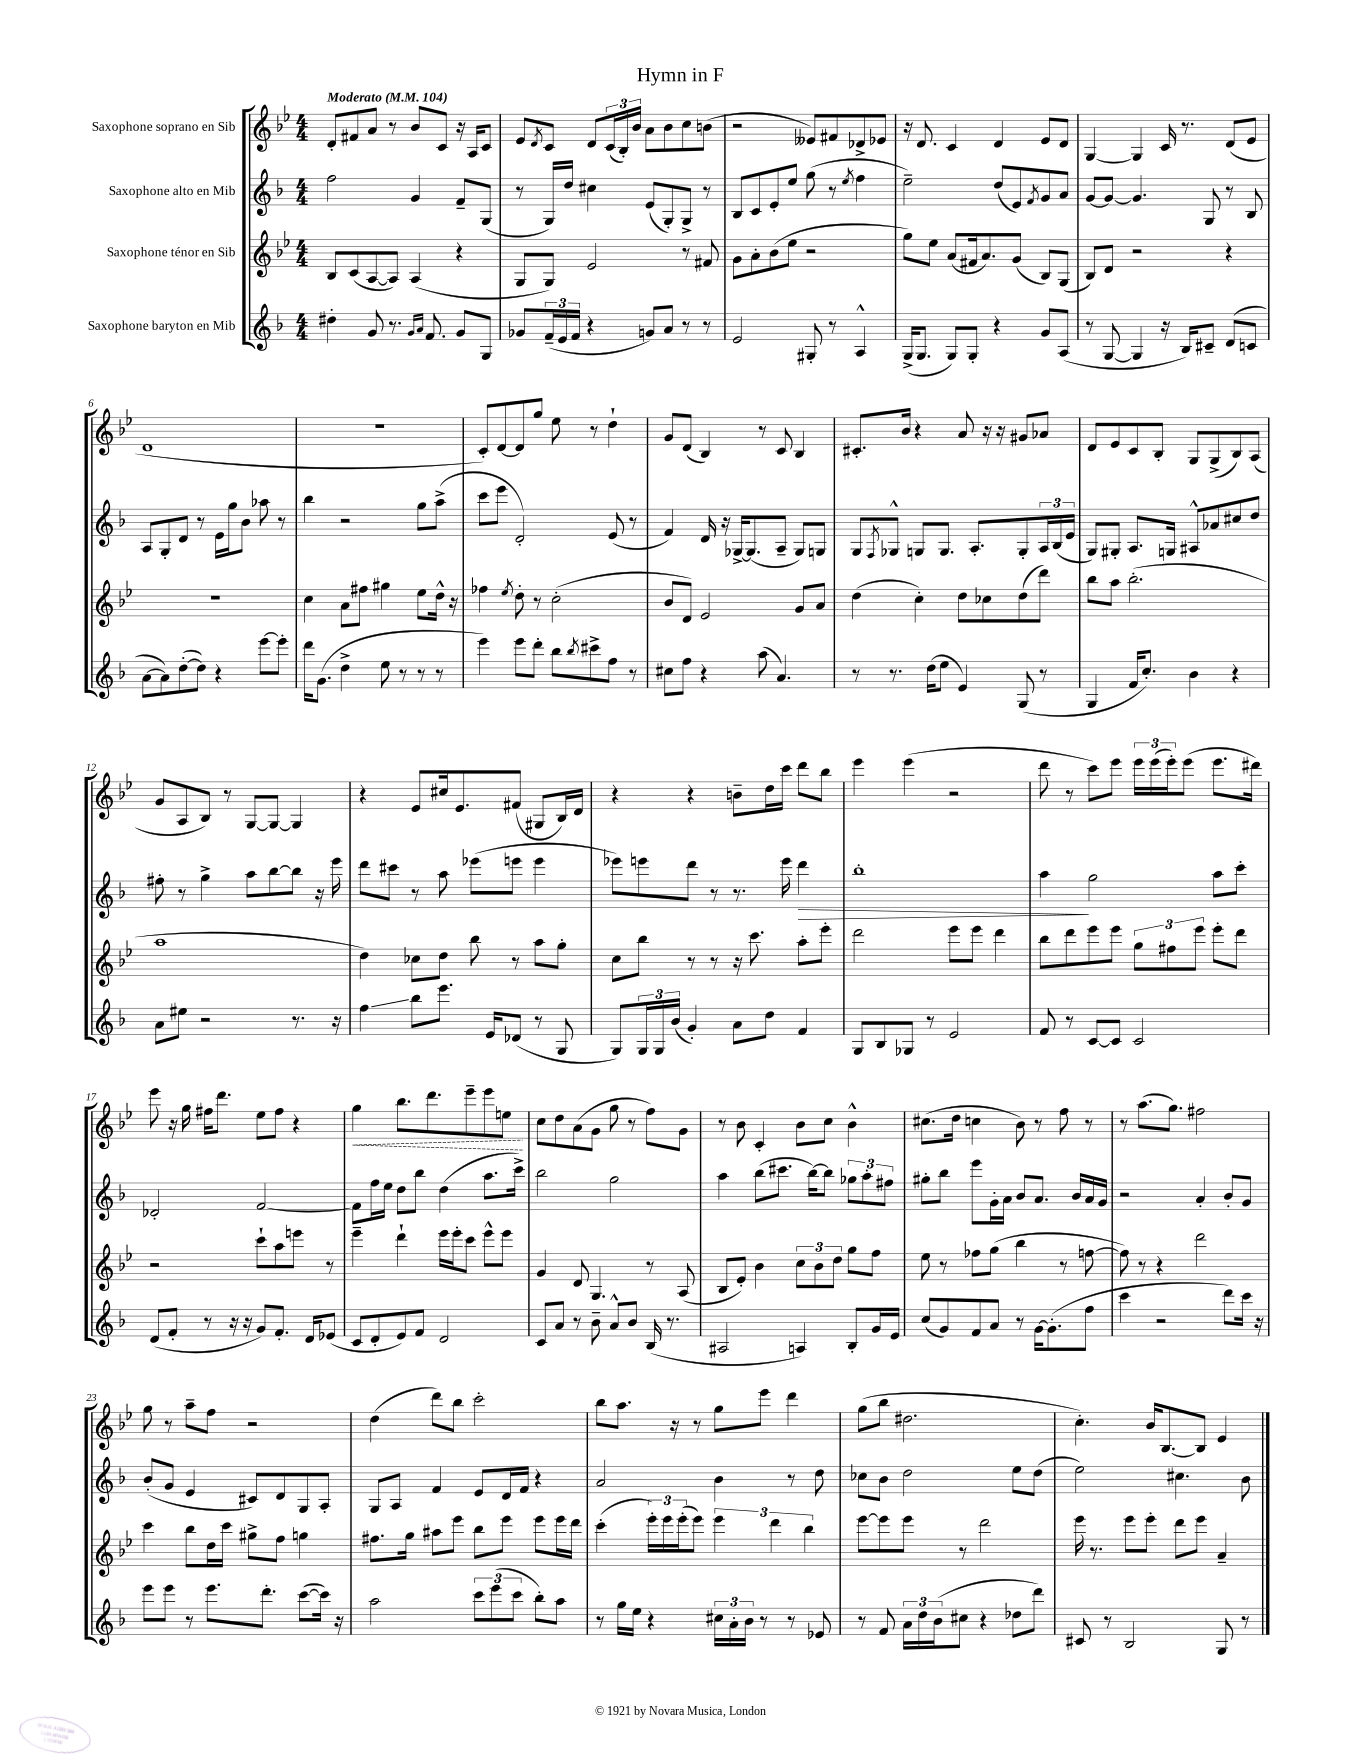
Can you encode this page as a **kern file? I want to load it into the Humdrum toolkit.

**kern	**kern	**kern	**kern
*staff4	*staff3	*staff2	*staff1
*clefG2	*clefG2	*clefG2	*clefG2
*k[b-]	*k[b-e-]	*k[b-]	*k[b-e-]
*M4/4	*M4/4	*M4/4	*M4/4
*MM104	*MM104	*MM104	*MM104
4dd#'\	8B-/L	2ff\	8d'/L
.	(8c/	.	8f#/
8g/	[8A/	.	8a/J
8.r	8A/]J)	.	8r
.	(4A/	4g/	8b-/L
16qqg/LL	.	.	.
16qqa/JJ	.	.	.
8.f/	.	.	.
.	.	.	8c/J
8g/L	4r	8f~/L	16r
.	.	.	16A/LK
8G/J	.	(8G/J	8c/J
=	=	=	=
8g-/L	8G/L	8r	8e-/L
.	.	.	8qd/
(24f~/L	8G/J)	16G/LL)	8c/J
24e/	.	.	.
.	.	16dd/JJ	.
24f/JJ	.	.	.
4r	2e-/	4cc#\	8d/L
.	.	.	(24c/L
.	.	.	24B-'/)
.	.	.	24b-/JJ
8g/L)	.	(8e/L	8a\L
8a/J	.	8G'/)	8b-\
8r	8r	8G^/J	8cc\
8r	8f#/	8r	(8b\J
=	=	=	=
2e/	8g\L	8B-/L	2r
.	8a'\	8c/	.
.	(8b-\	8e'/	.
.	8ee-\J	8ee/J	.
8G#'/	2r	(8gg\	8e--/L)
8r	.	8r	8f#/
.	.	8qee/	.
4A^^/	.	4ff\	8d-^/
.	.	.	8e-/J
=	=	=	=
(16G^/LK	8gg\L)	2ee~\)	16r
8.G/J	.	.	8.d/
.	8ee-\J	.	.
8G/L)	(8a/L	.	4c/
8G'/J	16f#/k	.	.
.	8.a/)	.	.
4r	.	(8dd/L	4d/
.	(8g/J	8e/)	.
.	.	8qf/	.
8g/L	8B-/L)	8g/	8e-/L
(8A/J	(8G/J	8a/J	8d/J
=	=	=	=
8r	8B-/L)	[8g/L	[4G/
[8G/	8d/J	8g/_J	.
4G/]	2r	4.g/]	4G/]
16r	.	.	16c/
16B-/LK)	.	.	8.r
8c#~/J	.	8G/	.
(8d/L	4r	8r	(8d/L
8c/J	.	8B-/	8e-/J
=	=	=	=
[8a\L	1r	8A/L	1d
8a\])	.	8G'/	.
([8dd'\	.	8d/J	.
8dd\]J)	.	8r	.
4r	.	16e\LL	.
.	.	16gg\J	.
.	.	8b-\J	.
[8eee\L	.	8aa-\	.
8eee'\]J	.	8r	.
=	=	=	=
16ddd\LK	4cc\	4bb-\	1r
(8.g\J	.	.	.
4dd^\	8a\L	2r	.
.	8ff#\J	.	.
8ee\	4gg#\	.	.
8r	.	.	.
8r	8ee-\L	8gg\L	.
8r	16dd^^\Jk	(8aa^\J	.
.	16r	.	.
=	=	=	=
4eee\)	4ff-\	8ccc\L	8c'/L)
.	.	8eee\J	[8d/
.	8qee-/	.	.
8eee\L	8dd'\	2d'/)	8d/]
8ddd'\J	8r	.	8gg/J
8bb-\L	(2cc'\	.	8ee-\
8qbb-/	.	.	.
8ccc#^\	.	.	8r
8ff\J	.	(8e/	4dd`\
8r	.	8r	.
=	=	=	=
8cc#\L	8b-/L	4f/)	8g/L
8ff\J	8d/J)	.	(8d/J
4r	2e-/	16d/	4B-/)
.	.	16r	.
.	.	[16G-^/LK	.
.	.	(8.G-/]	.
(8aa\	.	.	8r
4.a/)	.	8A~/J	8c/
.	8g/L	8G-/L)	4B-/
.	8a/J	8G/J	.
=	=	=	=
8r	(4dd\	8G/L	8.c#'/L
.	.	8qF/	.
8.r	.	8G-^^/J	.
.	.	.	16b-/Jk
.	4cc'\)	8G/L	4r
(16dd\LK	.	.	.
8ee\J	.	8.G/J	.
4e/)	8dd\L	.	8a/
.	.	8.A'/L	.
.	8cc-\	.	16r
.	.	.	16r
(8G/	(8dd\	8G'/	8g#/L
8r	8ddd\J)	24A/L	8a-/J
.	.	(24B-/	.
.	.	24e/JJ	.
=	=	=	=
4G/	8bb-\L	8G/L)	8d/L
.	8aa\J	8G#'/J	8e-/
16f/LK	(2.bb-'\	8.A/L	8c/
8.cc'/J)	.	.	.
.	.	.	8B-'/J
.	.	16G/Jk	.
4b-\	.	8A#^^/L	8G/L
.	.	8a-/	(8G^/
4r	.	8cc#/	8B-/)
.	.	8dd/J	(8A/J
=	=	=	=
8a\L	1aa	8ff#'\	8g/L
8ee#\J	.	8r	8A/
2r	.	4gg^\	8B-/J)
.	.	.	8r
.	.	8aa\L	[8G/L
.	.	[8bb-\	8G/_J
8.r	.	8bb-\]J	4G/]
.	.	16r	.
16r	.	16eee\	.
=	=	=	=
4ff\	4dd\)	8ddd\L	4r
.	.	8ccc#\J	.
8bb-\L	8cc-\L	8r	8e-/L
8.eee\J	8dd\J	8aa\	16cc#/k
.	.	.	8.e-/
.	8bb-\	(8eee-\L	.
16e/LK	.	.	.
(8d-/J	8r	8eee\J	(8f#/J
8r	8aa\L	4eee\	8G#/L
8G/	8gg'\J	.	16B-/L)
.	.	.	16d/JJ
=	=	=	=
8G/L)	8cc\L	8eee-\L)	4r
24G/L	8bb-\J	8eee\	.
24G/	.	.	.
(24b-/JJ	.	.	.
4g'/)	8r	8ddd\J	4r
.	8r	8r	.
8a\L	16r	8.r	8b~\L
.	8.ccc\	.	.
8dd\J	.	.	16dd\L
.	.	16eee\	16ccc\JJ
4f/	8aa'\L	4ddd\	8ddd\L
.	8eee-'\J	.	8bb-\J
=	=	=	=
8G/L	2ddd\	1bb-'	4eee-\
8B-/	.	.	.
8G-/J	.	.	(4eee-\
8r	.	.	.
2e/	8eee-\L	.	2r
.	8eee-\J	.	.
.	4ddd\	.	.
=	=	=	=
8f/	8bb-\L	4aa\	8ddd\
8r	8ddd\	.	8r
[8c/L	8eee-\	2gg\	8ccc\L)
8c/]J	8eee-\J	.	8eee-\J
2c/	12gg\L	.	24eee-\LL
.	.	.	(24eee-\
.	12ff#\	.	24eee-'\J)
.	.	.	(8eee-\J
.	12eee-\J	.	.
.	8eee-'\L	8aa\L	8.eee-\L
.	8ddd\J	8ccc'\J	.
.	.	.	16ddd#\Jk)
=	=	=	=
(8d/L	2r	2d-'/	8eee-\
8f'/J	.	.	16r
.	.	.	16gg\
8r	.	.	16ff#\LK
.	.	.	8.ddd\J
16r	.	.	.
16r	.	.	.
8g/L)	8ccc`\L	[2f/	8ee-\L
8.f'/J	8aa\	.	8ff#\J
.	8eee\J	.	4r
16d/LK	.	.	.
(8e-/J	8r	.	.
=	=	=	=
8c/L	4eee-~\	8f\]L	4gg\
8d'/	.	16ff\L	.
.	.	16ee\JJ	.
8e/)	4ddd`\	8dd\L	8.bb-\L
8f/J	.	8bb-\J	.
.	.	.	8.ddd\
2d/	16eee-\LL	(4dd\	.
.	16eee-'\J	.	.
.	8ccc\J	.	8eee-~\
.	8eee-^^\L	8.aa\L	8eee-\
.	8eee-\J	.	8ee\J
.	.	16ccc^\Jk)	.
=	=	=	=
8c/L	4g/	2bb-\	8cc\L
8a/J	.	.	8dd\
8r	8d/	.	(8a\
8b-~\	4.G/	.	8g\J
8a^^/L	.	2gg\	8gg\
8b-/J	.	.	8r
(16B-/	8r	.	8ff\L)
8.r	.	.	.
.	(8A/	.	8g\J
=	=	=	=
2A#/	8B-/L	4aa\	8r
.	8e-'/J)	.	8b-\
.	4b-\	(8bb-\L	4c'/
.	.	8.ccc#\J	.
4A/)	12cc\L	.	8b-\L
.	.	[16bb-\LK)	.
.	12b-\	.	.
.	.	8bb-\]J	8cc\J
.	12dd\J	.	.
8B-'/L	8gg\L	12gg-\L	4b-^^\
.	.	12aa'\	.
16g/L	8ff\J	.	.
.	.	12ff#\J	.
16e/JJ	.	.	.
=	=	=	=
(8cc/L	8ee-\	8gg#'\L	(8.cc#\L
8g/)	8r	8bb-\J	.
.	.	.	16dd\Jk
8f/	8ff-\L	8eee\L	4cc\
8a/J	(8gg\J	16g'\L	.
.	.	16a\JJ	.
8r	4bb-\	8b-/L	8b-\)
[16g\LK	.	8.a/J	8r
(8.g'\]	.	.	.
.	8r	.	8ff\
.	.	16b-/LL	.
8ff\J	[8ff\	16a/	8r
.	.	16g/JJ	.
=	=	=	=
4ccc\	8ff\])	2r	8r
.	8r	.	(8.aa\L
2r	4r	.	.
.	.	.	8.gg\J)
.	2ddd\	4a'/	2ff#\
8ddd\L)	.	8b-'/L	.
16ccc\Jk	.	8g/J	.
16r	.	.	.
=	=	=	=
8eee\L	4ccc\	(8b-'/L	8gg\
8eee\J	.	8g/J	8r
8r	8bb-\L	4e/	8aa~\L
8.eee\L	16dd\L	.	8ff\J
.	16ccc\JJ	.	.
.	8gg#^\L	8c#/L)	2r
8.ddd'\J	.	.	.
.	8ff\J	8d/	.
([8ccc\L	4gg\	8G/	.
16ccc\]Jk)	.	8A'/J	.
16r	.	.	.
=	=	=	=
2aa\	8.ff#\L	8G/L	(4dd\
.	.	8A/J	.
.	16gg\Jk	.	.
.	8aa#\L	4f/	8ddd\L)
.	8eee-\J	.	8bb-\J
12ccc\L	8bb-\L	8e/L	2ccc'\
(12eee\	.	.	.
.	8eee-\J	16d/L	.
12ccc\J	.	.	.
.	.	16f/JJ	.
8bb-'\L)	8eee-\L	4r	.
8aa\J	16eee-\L	.	.
.	16ddd\JJ	.	.
=	=	=	=
8r	(4ccc'\	2a/	8bb-\L
16gg\LL	.	.	8.aa\J
16ee\JJ	.	.	.
4r	24eee-'\LL)	.	.
.	24eee-\	.	.
.	.	.	16r
.	(24eee-'\J	.	.
.	8eee-\J)	.	8r
24cc#\LL	6eee-\	4b-\	8gg\L
24a'\	.	.	.
24b-\JJ	.	.	.
8r	.	.	8eee-\J
.	6ddd\	.	.
8r	.	8r	4ddd\
.	6bb-\	.	.
8e-/	.	8dd\	.
=	=	=	=
8r	[8eee-\L	8cc-\L	(8gg\L
8f/	8eee-\]	8b-\J	8bb-\J
24a\LL	8eee-\J	2dd\	2.dd#\
24dd\	.	.	.
(24b-\J	.	.	.
8cc#\J	8r	.	.
4r	2ddd\	.	.
8dd-\L	.	8ee\L	.
8ddd\J)	.	(8dd\J	.
=	=	=	=
8c#/	16eee-\	2ee\)	4.cc'\)
.	8.r	.	.
8r	.	.	.
2B-/	8eee-\L	.	.
.	8eee-'\J	.	16b-/LK
.	.	.	[8.B-/
.	8ddd\L	4.cc#\	.
.	8eee-\J	.	8B-/]J
8G/	4a~/	.	4e-/
8r	.	8b-\	.
==	==	==	==
*-	*-	*-	*-
